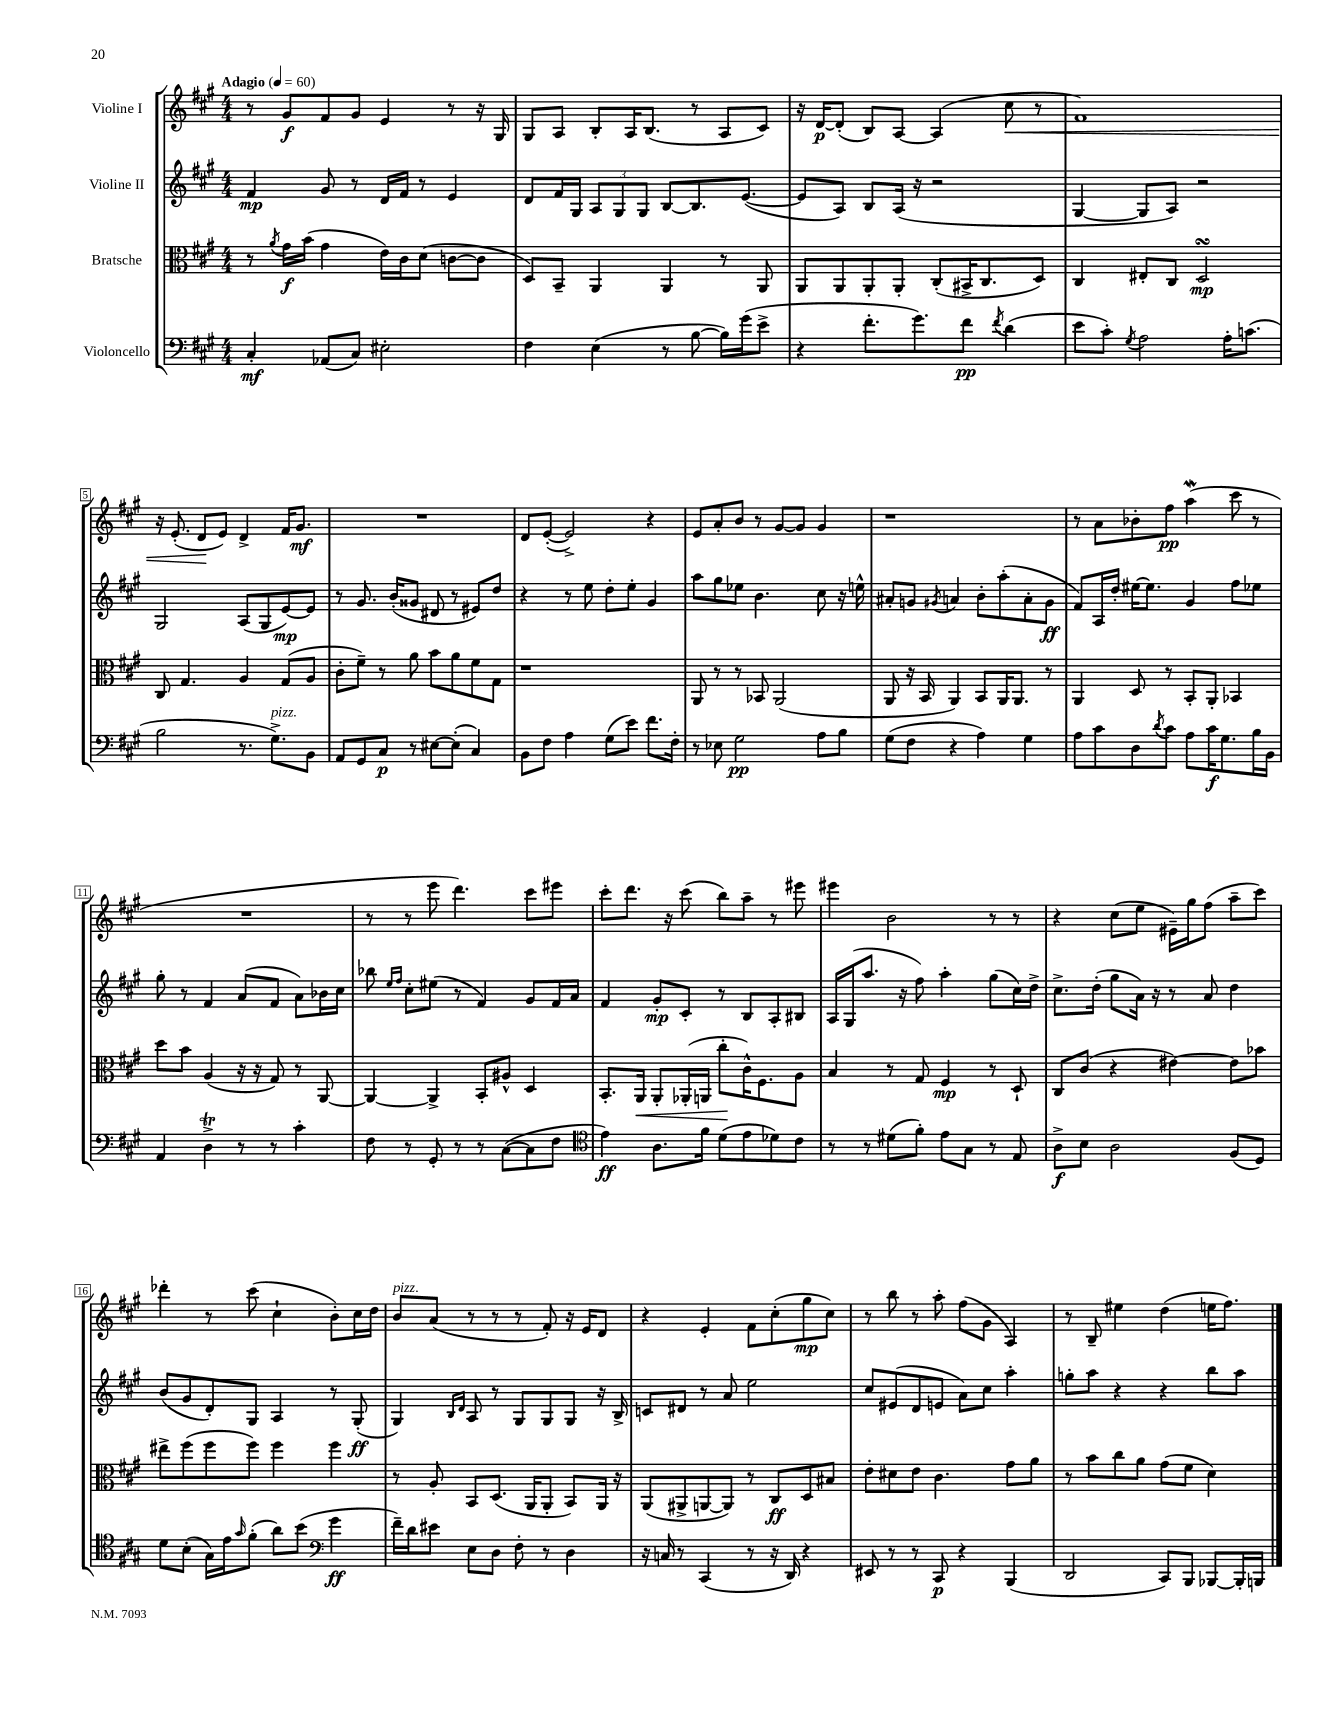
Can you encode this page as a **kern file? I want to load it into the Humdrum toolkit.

**kern	**kern	**kern	**kern
*staff4	*staff3	*staff2	*staff1
*clefF4	*clefC3	*clefG2	*clefG2
*k[f#c#g#]	*k[f#c#g#]	*k[f#c#g#]	*k[f#c#g#]
*M4/4	*M4/4	*M4/4	*M4/4
*MM60	*MM60	*MM60	*MM60
4C#'	8r	4f#	8r
.	8qa	.	.
.	16g#	.	8g#
.	(16b	.	.
(8AA-	4g#	8g#	8f#
8C#)	.	8r	8g#
2E#'	16e)	16d	4e
.	16c#	16f#	.
.	(8d	8r	.
.	[8c	4e	8r
.	8c]	.	16r
.	.	.	16G#
=	=	=	=
4F#	8D)	8d	8G#
.	8BB~	16f#	8A
.	.	16G#	.
(4E	4AA	12A	8B'
.	.	12G#	.
.	.	.	16A
.	.	12G#	.
.	.	.	(8.B
8r	4AA	[8B	.
[8B	.	8.B]	8r
16B])	8r	.	8A
(16g#	.	([8.e	.
8e^	8AA	.	8c#)
=	=	=	=
4r	8AA	8e]	16r
.	.	.	[16d
.	8AA	8A)	(8d']
8.f#'	8AA'	8B	8B)
.	8AA'	(16A	[8A
8.g#)	.	16r	.
.	(8C#'	2r	(4A]
8f#	16BB#^	.	.
.	8.C#	.	.
8qf#	.	.	.
(4d	.	.	8cc#
.	8D)	.	8r
=	=	=	=
8e	4C#	[4G#	1f#)
8c#')	.	.	.
8qG#	.	.	.
2A	8E#'	8G#]	.
.	8C#	8A)	.
.	2D	2r	.
16A'	.	.	.
(8.c	.	.	.
=	=	=	=
2B	8C#	2G#	16r
.	.	.	(8.e'
.	4.G#	.	.
.	.	.	8d
.	.	.	8e)
8.r	4A	(8A	4d^
.	.	8G#	.
8.G#^)	.	.	.
.	(8G#	[8e)	16f#
.	.	.	8.g#
8BB	8A	8e]	.
=	=	=	=
8AA	8c#'	8r	1r
8GG#	8f#~)	8.g#	.
8C#	8r	.	.
.	.	(16b'	.
8r	8a	8g##	.
[8E#	8b	8d#	.
(8E#']	8a	8r	.
4C#)	8f#	8e#)	.
.	8G#	8dd	.
=	=	=	=
8BB	1r	4r	8d
8F#	.	.	([8e'
4A	.	8r	2e^])
.	.	8ee	.
(8G#	.	8dd'	.
8e)	.	8ee'	.
8.f#	.	4g#	4r
16F#'	.	.	.
=	=	=	=
8r	8AA	8aa	8e
8E-	8r	8gg#	8a'
2G#	8r	8ee-	8b
.	8BB-	4.b	8r
.	(2AA	.	[8g#
.	.	.	8g#]
8A	.	8cc#	4g#
8B	.	16r	.
.	.	16ee^^	.
=	=	=	=
(8G#	8AA	8a#'	1r
8F#	16r	8g	.
.	16BB	.	.
.	.	8qg#	.
4r	4AA)	4a	.
4A)	8BB	8b'	.
.	16AA	(8aa'	.
.	8.AA	.	.
4G#	.	8a'	.
.	8r	8g#	.
=	=	=	=
8A	4AA	8f#)	8r
8c#	.	16A	8a
.	.	16dd'	.
8D	8D	[16ee#	8b-'
.	.	8.ee#]	.
8qd	.	.	.
8c#	8r	.	8ff#
8A	8BB'	4g#	(4aa
16c#	8AA'	.	.
8.G#	.	.	.
.	4BB-	8ff#	8ccc#
16B	.	8ee-	8r
16BB	.	.	.
=	=	=	=
4AA	8dd	8gg#'	1r
.	8b	8r	.
4D^	(4A	4f#	.
8r	16r	(8a	.
.	16r	.	.
8r	8G#)	8f#	.
4c#'	8r	8a)	.
.	[8AA	16b-	.
.	.	16cc#	.
=	=	=	=
8F#	4AA_	8bb-	8r
.	.	16qqee	.
.	.	16qqff#	.
8r	.	8cc#'	8r
8GG#'	4AA^]	(8ee#	8eee
8r	.	8r	4.ddd)
8r	8BB'	4f#)	.
([8C#	8A#^^	.	.
8C#]	4D	8g#	8ccc#
8F#	.	16f#	8eee#
.	.	16a	.
=	=	=	=
*clefC4	*	*	*
4e)	8.BB'	4f#	8ccc#'
.	.	.	8.ddd
.	16AA	.	.
8.A	8AA'	8g#'	.
.	.	.	16r
.	(16AA-'	8c#'	(8ccc#
16f#	16AA	.	.
(8d	8cc#'	8r	8bb)
8e	16c#^^)	8B	8aa~
.	8.F#	.	.
8d-)	.	8A'	8r
8c#	8A	8B#	8eee#
=	=	=	=
8r	4B	16A	4eee#
.	.	(16G#	.
8r	.	8.aa	.
(8d#	8r	.	2b
.	.	16r	.
8f#')	8G#	8ff#)	.
8e	4F#	4aa'	.
8G#	.	.	.
8r	8r	(8gg#	8r
8E	8D`	16cc#)	8r
.	.	16dd^	.
=	=	=	=
8A^	8C#	8.cc#^	4r
8B	(8c#	.	.
.	.	(16dd'	.
2A	4r	8gg#	(8cc#
.	.	16a)	8ee
.	.	16r	.
.	[4e#)	8r	16e#~)
.	.	.	16gg#
.	.	8a	(8ff#
(8F#	8e#]	4dd	8aa~
8D)	8b-	.	8ccc#)
=	=	=	=
8d	8ee#^	(8b	4ddd-'
(8B'	(8ff#	8g#	.
16G#)	8ff#	8d')	8r
16e	.	.	.
16qqg#	.	.	.
(8f#'	8ff#)	8G#	(8ccc#
8a)	4ff#	4A	4cc#`
(8b	.	.	.
*clefF4	*	*	*
4g#	4ff#	8r	8b')
.	.	(8G#'	16cc#
.	.	.	16dd
=	=	=	=
16f#~)	8r	4G#)	8b
16d	.	.	.
8e#	8A'	.	(8a
.	.	16qqB	.
.	.	16qqd	.
8E	8BB	8A	8r
8D	(8.D	8r	8r
8F#'	.	8G#	8r
.	16AA	.	.
8r	8AA'	8G#	8f#')
4D	8BB)	8G#	16r
.	.	.	16e
.	16AA	16r	8d
.	16r	16B^	.
=	=	=	=
16r	(8AA	8c	4r
16C	.	.	.
8r	8AA#^	8d#	.
(4CC#	[8AA	8r	4e'
.	8AA])	8a	.
8r	8r	2ee	8f#
16r	8C#	.	(8cc#'
16DD)	.	.	.
4r	8D	.	8gg#
.	8B#	.	8cc#)
=	=	=	=
8EE#	8e'	8cc#	8r
8r	8d#	(8e#	8bb
8r	8e	8d	8r
8CC#	4.c#	8e	8aa'
4r	.	8a)	(8ff#
.	.	8cc#	8g#
(4BBB	8g#	4aa'	4A)
.	8a	.	.
=	=	=	=
2DD	8r	8gg'	8r
.	8b	8aa	8B~
.	8cc#	4r	4ee#
.	8a	.	.
8CC#)	(8g#	4r	(4dd
8BBB	8f#	.	.
[8BBB-	4d)	8bb	16ee
.	.	.	8.ff#)
16BBB-']	.	8aa	.
16BBB	.	.	.
==	==	==	==
*-	*-	*-	*-
